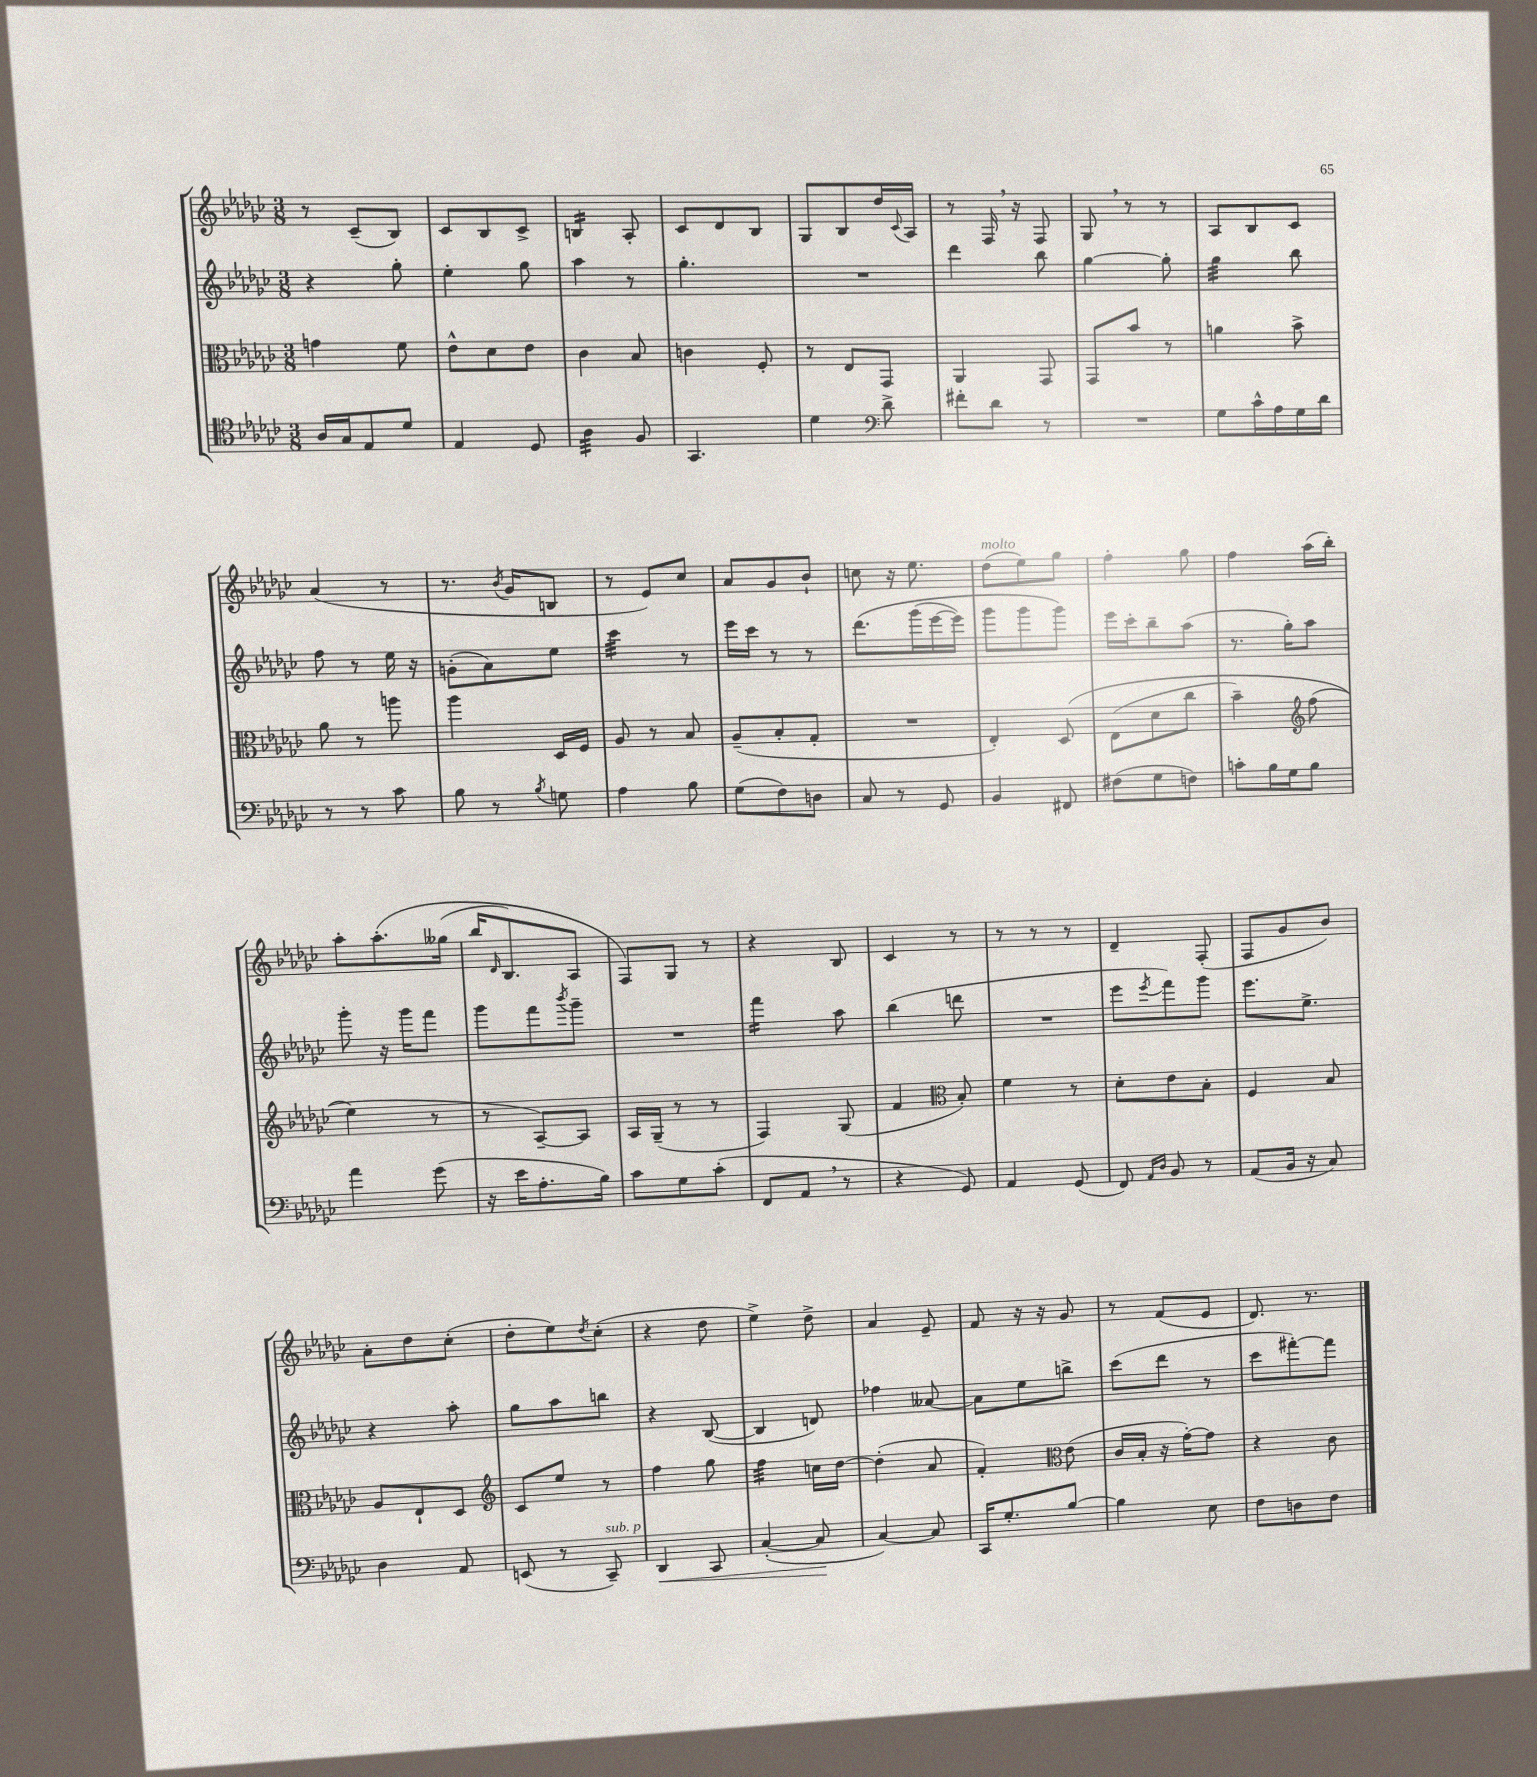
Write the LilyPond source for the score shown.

<<
\new StaffGroup <<
\new Staff = "s0" {
    \clef treble \key ges \major \numericTimeSignature \time 3/8
    r8 ces'8--( bes8) |
    ces'8 bes8 ces'8-> |
    b4:16 aes8-. |
    ces'8 des'8 bes8 |
    ges8 bes8 des''16 \appoggiatura { ces'8 } aes16 |
    r8 f16 \breathe r16 f8 |
    ges8 \breathe r8 r8 |
    aes8 bes8 ces'8 |
    aes'4( r8 |
    r8. \acciaccatura { bes'8 } ges'16 b8 |
    r8 ees'8) ces''8 |
    aes'8 ges'8 bes'8-! |
    c''8 r16 ees''8. |
    des''8^\markup { \italic "molto" }( ees''8) ges''8 |
    f''4-. ges''8 |
    f''4 aes''16( bes''16-.) |
    aes''8-. aes''8.-.\( geses''16( |
    bes''16 \grace { des'16 } bes8.) aes8 |
    f8\) ges8 r8 |
    r4 bes8 |
    ces'4 r8 |
    r8 r8 r8 |
    des'4-- f8-.( |
    f8 ges'8 bes'8) |
    aes'8-. des''8 ces''8-.( |
    des''8-. ees''8) \acciaccatura { des''8 } ces''8-.( |
    r4 des''8 |
    ees''4->) des''8-> |
    aes'4 ees'8-- |
    f'8 r16 r16 ges'8 |
    r8 f'8( ees'8 |
    des'8.) r8. \bar "|." |
}
\new Staff = "s1" {
    \clef treble \key ges \major \numericTimeSignature \time 3/8
    r4 ges''8-. |
    ees''4-. ges''8 |
    aes''4 r8 |
    ges''4.-. |
    R4. |
    des'''4 bes''8 |
    ges''4~ ges''8-. |
    ges''4:32 bes''8 |
    f''8 r8 ees''16 r16 |
    g'8-.( aes'8) ees''8 |
    ces'''4:32 r8 |
    ees'''16 ces'''16 r8 r8 |
    des'''8.\( ges'''16( ees'''16~ ees'''16) |
    ges'''8 ges'''8 ges'''8\) |
    ees'''16 ces'''16-. bes''8-- aes''8( |
    r8. ges''16-.) aes''8 |
    ges'''8-. r16 ges'''16 f'''8 |
    ges'''8 f'''8 \acciaccatura { bes'''8 } ges'''8-- |
    R4. |
    f'''4:16 aes''8 |
    bes''4( d'''8 |
    R4. |
    ees'''8 \acciaccatura { ees'''8 } f'''8) ges'''8 |
    ees'''8. ees''8.-> |
    r4 aes''8-. |
    ges''8 aes''8 b''8 |
    r4 bes8~( |
    bes4 d'8) |
    fes''4 aeses'8~ |
    aeses'8 ees''8 b''8-> |
    ces'''8( des'''8 r8 |
    ces'''8 fis'''8~-.) fis'''8 \bar "|." |
}
\new Staff = "s2" {
    \clef alto \key ges \major \numericTimeSignature \time 3/8
    g'4 f'8 |
    ees'8-^ des'8 ees'8 |
    ces'4 bes8 |
    c'4 f8-. |
    r8 ees8 ges,8 |
    aes,4 ges,8 |
    ges,8 bes'8 r8 |
    a'4 bes'8-> |
    aes'8 r8 a''8 |
    aes''4 des16 f16 |
    aes8 r8 bes8 |
    aes8--( bes8-. ges8-. |
    R4. |
    ees4-.) des8\( |
    ees8( des'8 ces''8 |
    bes'4--) \clef treble f''8( |
    ees''4\) r8 |
    r8 aes8~--) aes8 |
    aes16 ges16--( r8 r8 |
    f4) ges8( |
    f'4 \clef alto bes8-.) |
    f'4 r8 |
    des'8-. ees'8 bes8-. |
    f4 bes8 |
    aes8 ees8-! des8 |
    \clef treble ces'8 ees''8 r8 |
    f''4 ges''8 |
    f''4:32 c''16 des''16~ |
    des''4-.( aes'8 |
    f'4-.) \clef alto ees'8( |
    ces'16 bes16-. r16 ges'16~-.) ges'8 |
    r4 ces'8 \bar "|." |
}
\new Staff = "s3" {
    \clef tenor \key ges \major \numericTimeSignature \time 3/8
    aes16 ges16 ees8 des'8 |
    ees4 des8 |
    aes4:32 f8 |
    ges,4. |
    des'4 \clef bass des'8-> |
    fis'8-. des'8 r8 |
    R4. |
    ges8 ces'16-^ aes16 ges16 des'16 |
    r8 r8 ces'8 |
    bes8 r8 \acciaccatura { bes8 } g8 |
    aes4 bes8 |
    ges8( f8) d8 |
    ces8 r8 ges,8 |
    bes,4 fis,8 |
    fis8( ges8 f8) |
    c'8-. bes16 ges16 bes8 |
    aes'4 ges'8( |
    r16 ees'16 aes8.-. bes16) |
    ces'8 ges8 ces'8-.( |
    f,8 aes,8 \breathe r8 |
    r4 ges,8) |
    aes,4 ges,8( |
    f,8) \grace { aes,16 des16 } bes,8 r8 |
    aes,8( bes,16 r16 ces8) |
    des4 aes,8 |
    e,8( r8 ces,8--^\markup { \italic "sub. p" }) |
    des,4\< ces,8 |
    ces4~-.( ces8\! |
    ces4~) ces8 |
    ces,16 ges8.-. bes8~ |
    bes4 ees8 |
    f8 d8 f8 \bar "|." |
}
>>
>>
\layout { \context { \Score \remove "Bar_number_engraver" } }
